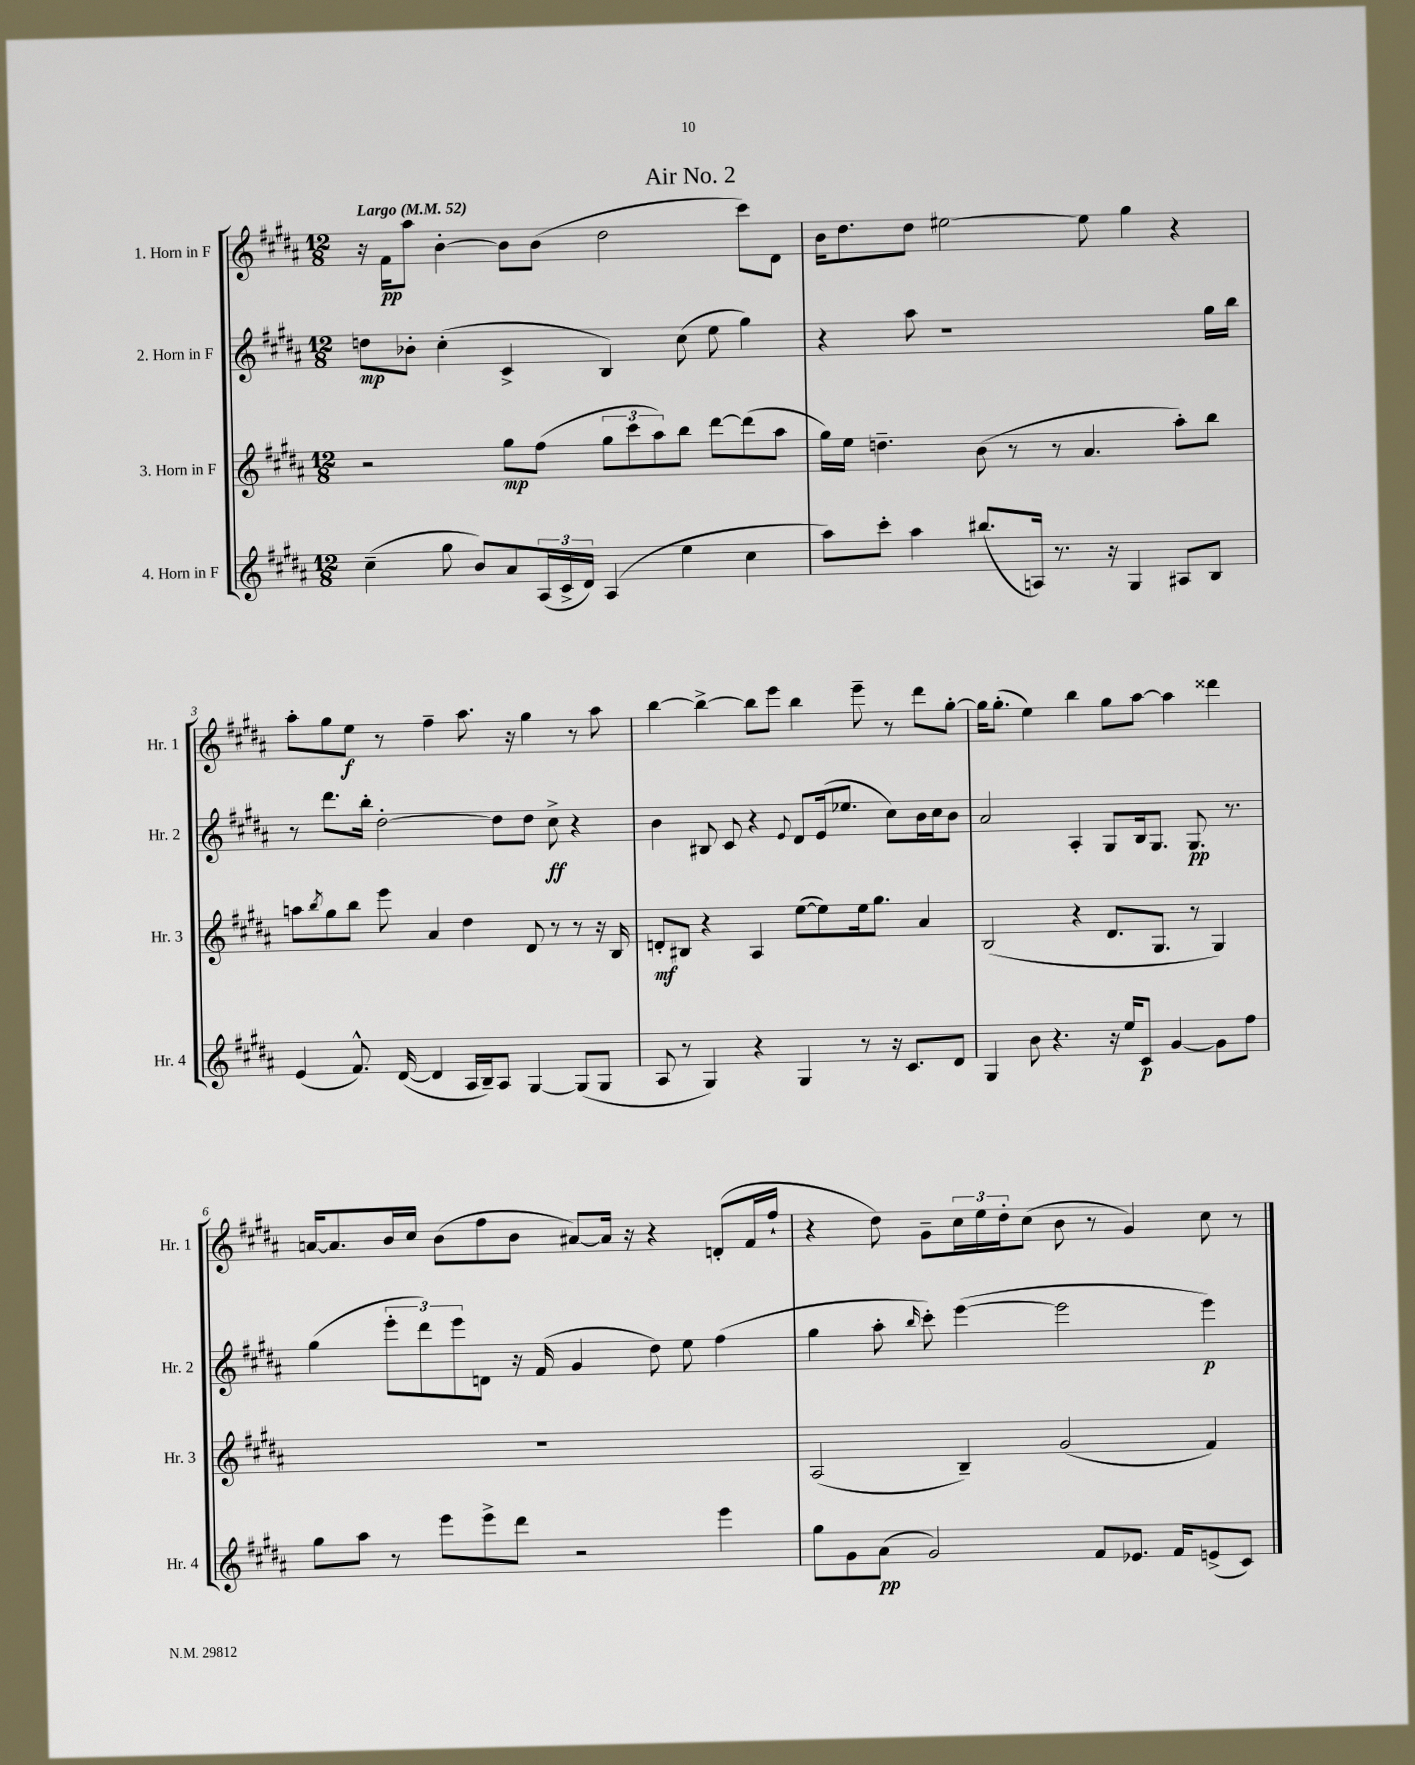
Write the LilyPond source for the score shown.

\header { title = "Air No. 2" }
<<
\new StaffGroup <<
\new Staff = "s0" \with { instrumentName = "1. Horn in F" shortInstrumentName = "Hr. 1" } {
    \clef treble \key b \major \numericTimeSignature \time 12/8 \tempo "Largo" 4 = 52
    r16 fis'16\pp ais''8 b'4~-. b'8 b'8( dis''2 cis'''8) dis'8 |
    b'16 dis''8. dis''8 eis''2~ eis''8 gis''4 r4 |
    ais''8-. gis''8 e''8\f r8 fis''4-- ais''8. r16 gis''4 r8 ais''8 |
    b''4~ b''4~-> b''8 e'''8 b''4 e'''8-- r8 dis'''8 gis''8~-. |
    gis''16 gis''8.-.( e''4) b''4 gis''8 ais''8~ ais''4 disis'''4 |
    a'16~ a'8. b'16 cis''16 b'8( fis''8 b'8 ais'8~) ais'16 r16 r4 d'8-.( fis'16 fis''16-! |
    r4 dis''8) gis'8-- \tuplet 3/2 { cis''16 e''16 dis''16-. } cis''8( b'8 r8 gis'4) cis''8 r8 \bar "|." |
}
\new Staff = "s1" \with { instrumentName = "2. Horn in F" shortInstrumentName = "Hr. 2" } {
    \clef treble \key b \major \numericTimeSignature \time 12/8
    d''8\mp bes'8-. cis''4-.( cis'4-> b4) cis''8( e''8 gis''4) |
    r4 ais''8 r1 gis''16 b''16 |
    r8 dis'''8. b''16-. dis''2~-. dis''8 dis''8 cis''8->\ff r4 |
    b'4 bis8 cis'8 r4 \appoggiatura { e'8 } dis'8 e'16( ees''8. cis''8) b'16 cis''16 b'8 |
    ais'2 ais4-. gis8 b16 gis8. gis8.\pp r8. |
    gis''4( \tuplet 3/2 { e'''8-. dis'''8) e'''8 } d'8 r16 fis'16( gis'4 dis''8) e''8 fis''4( |
    gis''4 ais''8-. \grace { b''16 } cis'''8-.) e'''4~( e'''2 e'''4\p) \bar "|." |
}
\new Staff = "s2" \with { instrumentName = "3. Horn in F" shortInstrumentName = "Hr. 3" } {
    \clef treble \key b \major \numericTimeSignature \time 12/8
    r2 gis''8\mp fis''8( \tuplet 3/2 { gis''8 cis'''8 ais''8) } b''8 dis'''8~ dis'''8( ais''8 |
    gis''16) e''16 d''4.-- b'8( r8 r8 ais'4. ais''8-.) b''8 |
    a''8 \acciaccatura { b''8 } gis''8 b''8 e'''8 ais'4 dis''4 dis'8 r8 r8 r16 b16 |
    d'8-.\mf bis8 r4 ais4 e''8~( e''8) e''16 gis''8. ais'4 |
    b2( r4 dis'8. gis8. r8 gis4) |
    R1. |
    ais2( b4--) gis'2( fis'4) \bar "|." |
}
\new Staff = "s3" \with { instrumentName = "4. Horn in F" shortInstrumentName = "Hr. 4" } {
    \clef treble \key b \major \numericTimeSignature \time 12/8
    cis''4--( gis''8 b'8) ais'8 \tuplet 3/2 { ais16( cis'16-> dis'16) } ais4( e''4 cis''4 |
    ais''8) cis'''8-. ais''4 bis''8.( a16) r8. r16 gis4 ais8 b8 |
    e'4( fis'8.-^) dis'16~( dis'4 ais16 b16--) ais8 gis4~ gis8( gis8 |
    ais8 r8 gis4) r4 gis4 r8 r16 cis'8. dis'8 |
    gis4 b'8 r4. r16 e''16 cis'8\p gis'4~ gis'8 fis''8 |
    gis''8 ais''8 r8 e'''8 e'''8-> dis'''8 r2 e'''4 |
    gis''8 gis'8 ais'8\pp( gis'2) fis'8 ees'8. fis'16 e'8->( cis'8) \bar "|." |
}
>>
>>
